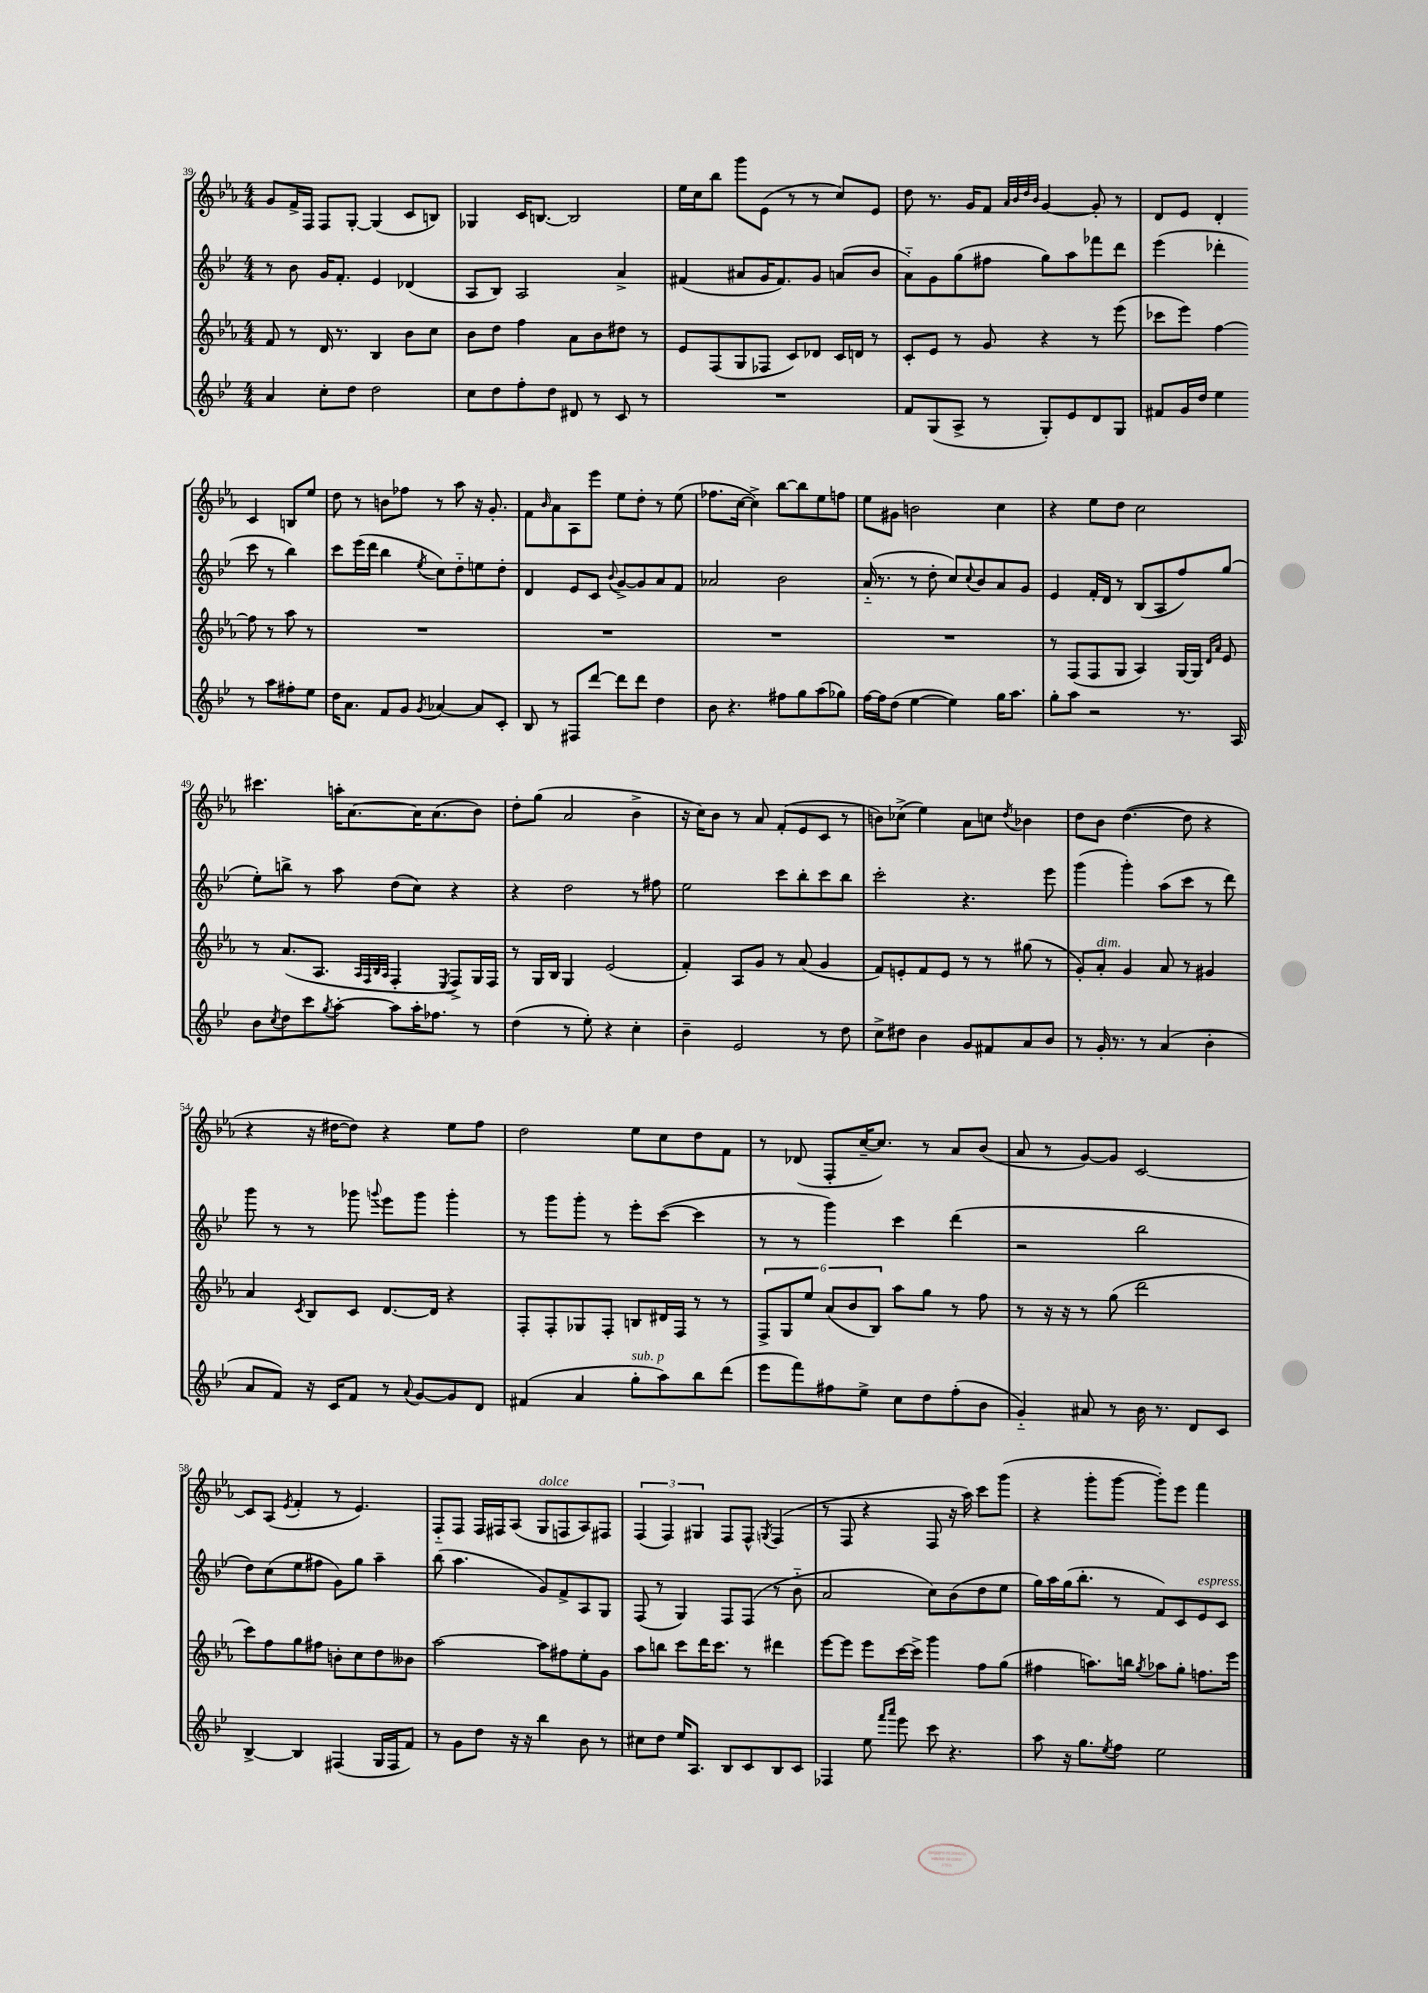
<<
\new StaffGroup <<
\new Staff = "s0" {
    \clef treble \key ees \major \numericTimeSignature \time 4/4
    g'8 f'16-> f16 f8 g8~-. g4( c'8 b8) |
    ges4 c'16 b8.~ b2 |
    ees''16 c''16 bes''8 g'''8 ees'8( r8 r8 c''8) ees'8 |
    d''8 r8. g'16 f'8 \grace { aes'32 bes'32 d''32 bes'32 } g'4~ g'8-. r8 |
    d'8 ees'8 d'4-. c'4 b8 ees''8 |
    d''8 r8 b'8 fes''8 r8 aes''8 r16 g'8.-. |
    f'8 \grace { bes'16 } aes'8 aes8 ees'''8 ees''8 d''8-. r8 ees''8( |
    fes''8. c''16~ c''4->) bes''8~ bes''8 ees''8 f''8 |
    ees''8 gis'8 b'2 c''4 |
    r4 ees''8 d''8 c''2 |
    cis'''4. a''16-. aes'8.~ aes'16 aes'8.( bes'8) |
    d''8-. g''8( aes'2 bes'4-> |
    r16 c''16) bes'8 r8 aes'8 f'8-.( ees'8 c'8 r8 |
    b'8) ces''8->( ees''4) aes'8 c''8 \acciaccatura { d''8 } bes'4 |
    d''8 bes'8 d''4.~( d''8 r4 |
    r4 r16 dis''16~ dis''8) r4 ees''8 f''8 |
    d''2 ees''8 c''8 d''8 f'8 |
    r8 des'8( f8-. c''16~-- c''8.) r8 aes'8 bes'8( |
    aes'8 r8 g'8~) g'8 c'2~ |
    c'8 aes8( \acciaccatura { ees'8 } f'4-. r8 ees'4.) |
    f8-_ f8 f16 fis16 aes8( g8^\markup { \italic "dolce" } f8 aes8) fis8 |
    \tuplet 3/2 { f4( f4) gis4 } f8 f8-^ \acciaccatura { g8 } f4( |
    r8 f8 r4 f8 r16 aes''16) c'''8 g'''8( |
    r4 g'''8-. g'''8~ g'''8-.) ees'''8 f'''4 \bar "|." |
}
\new Staff = "s1" {
    \clef treble \key bes \major \numericTimeSignature \time 4/4
    r8 bes'8 g'16 f'8.-. ees'4 des'4( |
    a8 bes8) a2 a'4-> |
    fis'4( ais'8 g'16 fis'8.) g'8 a'8( bes'8 |
    a'8-_) g'8 g''8( fis''8 g''8) a''8 fes'''8 d'''8 |
    ees'''4( des'''4-. c'''8 r8 bes''4) |
    c'''8 ees'''16( d'''16 bes''4 \acciaccatura { ees''8 } c''8) d''8-_ e''8 d''8-. |
    d'4 ees'8 c'8 \appoggiatura { bes'8 } g'8~-> g'8 a'8 f'8 |
    aes'2 bes'2 |
    a'16-_( r8. r8 d''8-. c''8) \appoggiatura { c''8 } bes'8 a'8 g'8 |
    ees'4 f'16-. d'16 r8 bes8( a8 f''8) g''8( |
    ees''8-.) b''8-> r8 a''8 d''8( c''8) r4 |
    r4 d''2 r8 fis''8 |
    ees''2 c'''8 bes''8-. c'''8 bes''8 |
    c'''2-. r4. ees'''8 |
    g'''4( g'''4-.) a''8( c'''8 r8 d'''8) |
    g'''8 r8 r8 ges'''8 \appoggiatura { g'''8 } ees'''8 g'''8 g'''4-. |
    r8 g'''8 g'''8-. r8 ees'''8-. c'''8~( c'''4 |
    r8 r8 g'''4) c'''4 d'''4( |
    r2 bes''2 |
    d''8) c''8( ees''8 fis''8 g'8) g''8 a''4-- |
    bes''8( a''4. g'8) f'8-> a8 g8 |
    f8( r8 g4) f8 f8( r8 bes'8-_ |
    a'2 c''8) bes'8( d''8 ees''8 |
    g''16) a''16 g''16( bes''8.-. r8 f'8) c'8 ees'8^\markup { \italic "espress." } c'8 \bar "|." |
}
\new Staff = "s2" {
    \clef treble \key ees \major \numericTimeSignature \time 4/4
    f'8 r8 d'16 r8. bes4 bes'8 c''8 |
    bes'8 d''8 f''4 aes'8 bes'8 dis''8 r8 |
    ees'8 f8( g8 fes8 c'8) des'8 c'16 d'16 r8 |
    c'8-. ees'8 r8 g'8 r4 r8 ees'''8( |
    ces'''8 ees'''8) f''4~ f''8 r8 aes''8 r8 |
    R1 |
    R1 |
    R1 |
    R1 |
    r8 f8( f8 g8 aes4) g16~ g16 \grace { d'16 aes'16 } ees'8 |
    r8 aes'8.( aes8. \grace { aes32 f32 bes32 aes32 } f4-. \acciaccatura { ees8 } f8->) g16 f16 |
    r8 g16 bes16 g4 ees'2( |
    f'4-.) aes8 g'8 r8 aes'8( g'4 |
    f'8) e'8-. f'8 e'8 r8 r8 gis''8( r8 |
    g'8-.) aes'8-.^\markup { \italic "dim." } g'4 aes'8 r8 gis'4 |
    aes'4 \acciaccatura { c'8 } bes8 c'8 d'8.~ d'16 r4 |
    f8-. f8-. ges8 f8-. b8 dis'16 f16 r8 r8 |
    \tuplet 6/4 { f8-> g8 ees''8 aes'8( bes'8 bes8) } aes''8 g''8 r8 f''8 |
    r8 r16 r16 r8 g''8( d'''2 |
    c'''8) f''8 g''8 fis''8 b'8-. c''8 d''8 beses'8 |
    aes''2~ aes''8 fis''8 ees''8-. g'8 |
    aes''8 b''8 c'''8 d'''16 c'''8. r8 dis'''4 |
    ees'''8~ ees'''8 ees'''8 c'''16~ c'''16-> g'''4 f''8 g''8( |
    fis''4 a''8.) b''16 \acciaccatura { g''8 } aes''8 g''8-. f''8. ees'''16 \bar "|." |
}
\new Staff = "s3" {
    \clef treble \key bes \major \numericTimeSignature \time 4/4
    a'4 c''8-. d''8 d''2 |
    c''8 d''8 f''8-. d''8 dis'8 r8 c'8 r8 |
    R1 |
    f'8 g8( a8-> r8 g8-.) ees'8 d'8 g8 |
    fis'8 g'16 d''16 ees''4 r8 a''8 fis''8-. ees''8 |
    d''16 a'8. f'8 g'8 \acciaccatura { g'8 } aes'4~ aes'8 c'8-. |
    bes8 r8 fis8 d'''8~ d'''8 d'''8 d''4 |
    bes'8 r4. fis''8 g''8 a''8( ges''8) |
    f''16~ f''16 d''8( ees''4~ ees''4) g''16 a''8. |
    g''8-. a''8 r2 r8. a16 |
    bes'8 \acciaccatura { c''8 } d''8 c'''8 \acciaccatura { g''8 } a''8~-. a''8 a''16-. fes''8. r8 |
    d''4( r8 ees''8-.) r4 c''4-. |
    bes'4-- ees'2 r8 d''8 |
    c''8-> dis''8 bes'4 g'8 fis'8 a'8 bes'8 |
    r8 g'16-. r8. r8 a'4( bes'4-. |
    a'8 f'8) r16 c'16 f'8 r8 \appoggiatura { a'8 } g'8~ g'8 d'8 |
    fis'4( a'4 g''8-.^\markup { \italic "sub. p" } a''8) bes''8 d'''8( |
    ees'''8 f'''8) fis''8 ees''8-> c''8 d''8 fis''8-.( bes'8 |
    g'4-_) ais'8 r8 bes'16 r8. d'8 c'8 |
    bes4~-> bes4 fis4( g16 fis16 f'8) |
    r8 g'8 d''8 r16 r16 bes''4 bes'8 r8 |
    cis''8 d''8 ees''16 a8. bes8 c'8 bes8 c'8 |
    fes4 ees''8 \grace { f'''16 a'''16 } ees'''8 c'''8 r4. |
    a''8 r16 g''8. \acciaccatura { ees''8 } f''8 ees''2 \bar "|." |
}
>>
>>
\layout { \context { \Score currentBarNumber = #39 } }
